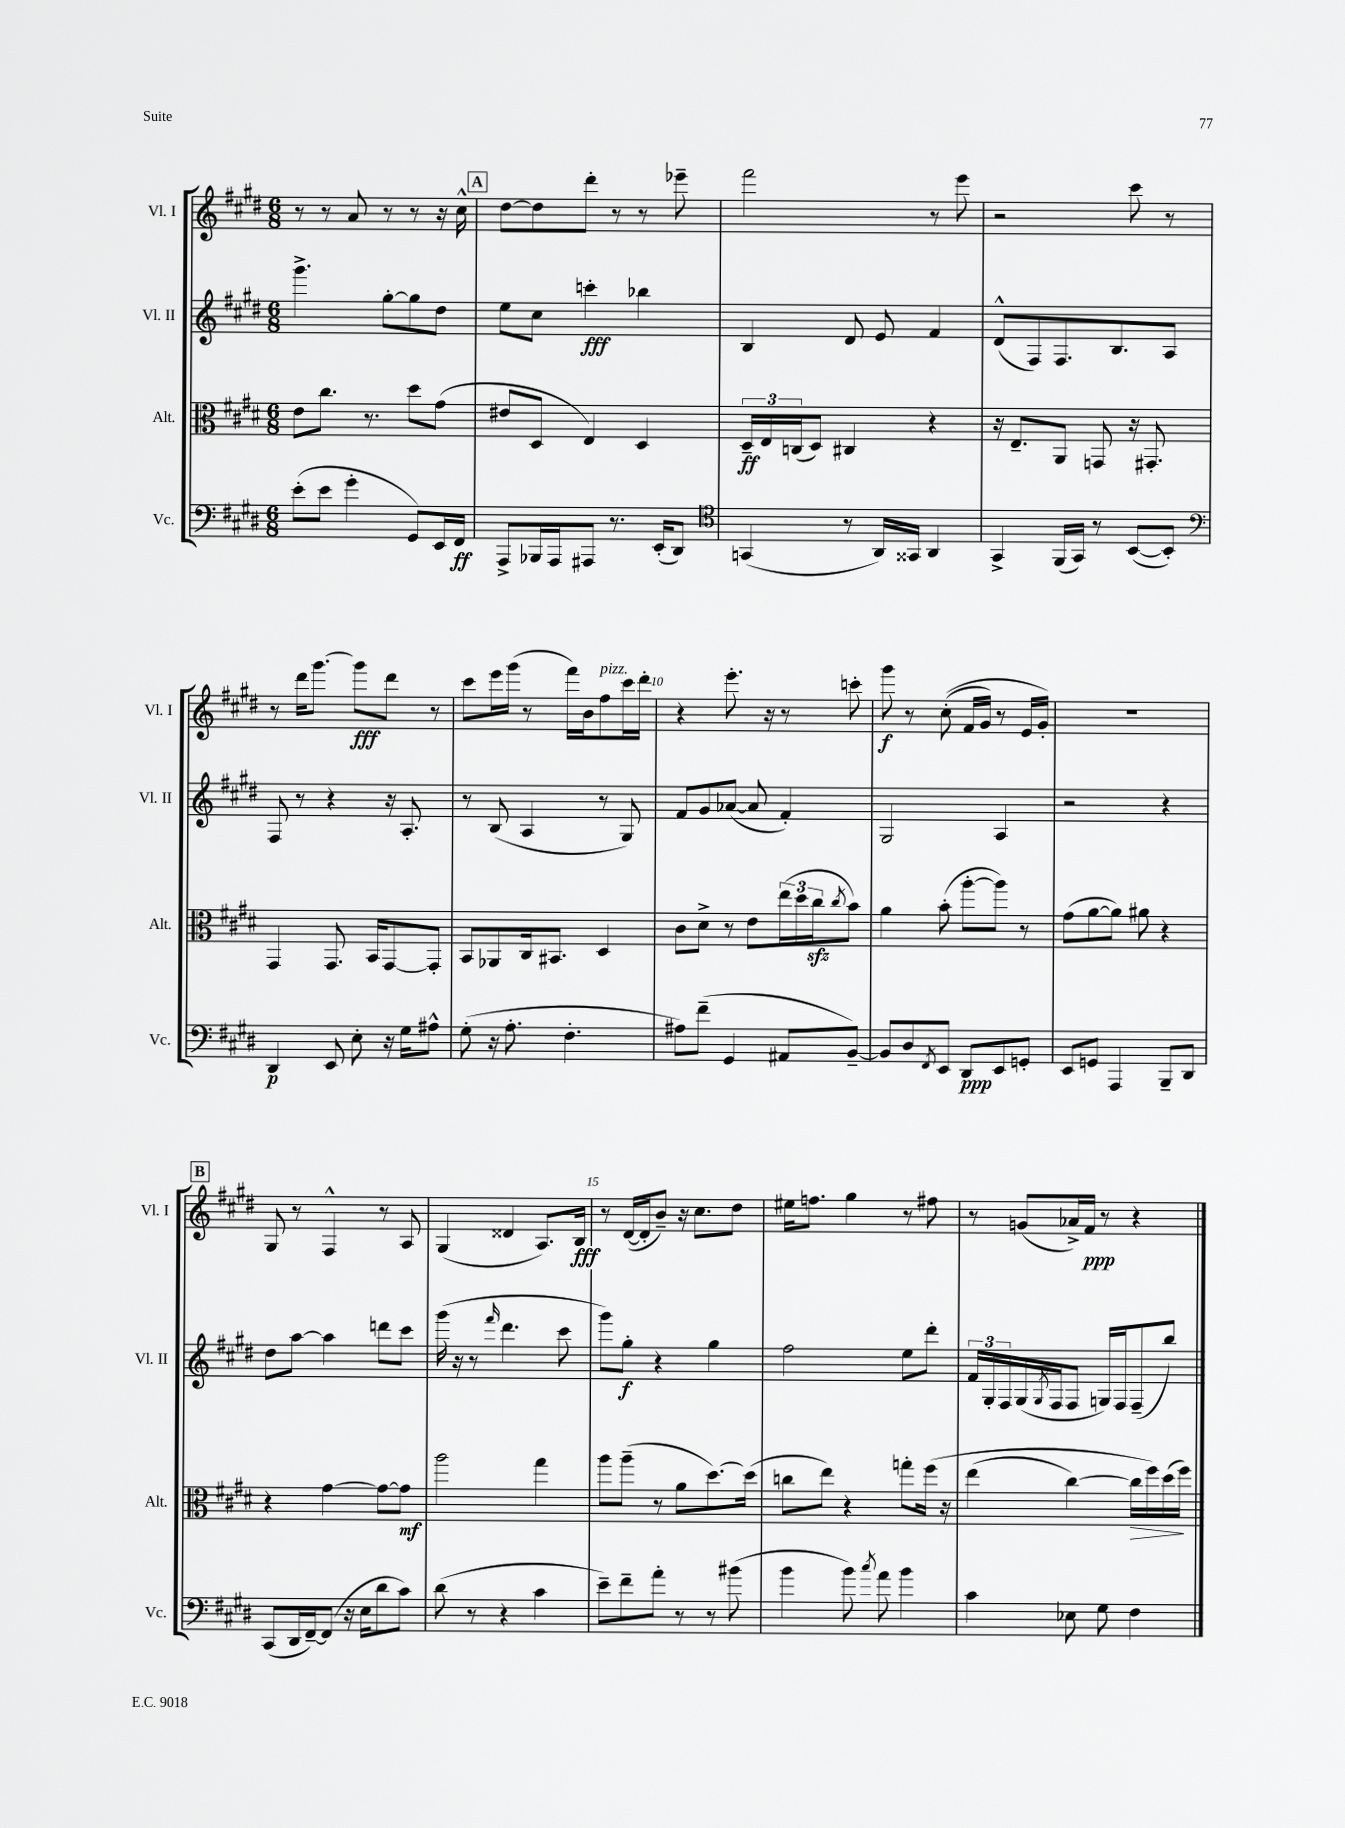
<<
\new StaffGroup <<
\new Staff = "s0" \with { instrumentName = "Vl. I" shortInstrumentName = "Vl. I" } {
    \clef treble \key e \major \numericTimeSignature \time 6/8
    r8 r8 a'8 r8 r8 r16 cis''16-^ |
    \mark \markup { \box "A" } dis''8~ dis''8 dis'''8-. r8 r8 ees'''8-- |
    fis'''2 r8 e'''8 |
    r2 cis'''8 r8 |
    r8 dis'''16 gis'''8.~ gis'''8\fff dis'''8 r8 |
    cis'''8 e'''16 gis'''16( r8 fis'''16) b'16 fis''8^\markup { \italic "pizz." } cis'''16 dis'''16-. |
    r4 e'''8.-. r16 r8 c'''8-. |
    gis'''8\f r8 cis''8-.(\( fis'16 gis'16) r8 e'16 gis'16-.\) |
    R2. |
    \mark \markup { \box "B" } gis8 r8 fis4-^ r8 a8 |
    gis4( disis'4 a8.) b16\fff |
    r8 dis'16~( dis'16-. b'8--) r16 cis''8. dis''8 |
    eis''16 f''8. gis''4 r8 fis''8 |
    r8 g'8( aes'16->) fis'16\ppp r8 r4 \bar "|." |
}
\new Staff = "s1" \with { instrumentName = "Vl. II" shortInstrumentName = "Vl. II" } {
    \clef treble \key e \major \numericTimeSignature \time 6/8
    gis'''4.-> gis''8~-. gis''8 dis''8 |
    \mark \markup { \box "A" } e''8 cis''8 c'''4-.\fff bes''4 |
    b4 dis'8 e'8 fis'4 |
    dis'8-^( fis8) fis8. b8. a8 |
    fis8 r8 r4 r16 a8.-. |
    r8 b8( a4 r8 gis8) |
    fis'8 gis'8 aes'8~( aes'8 fis'4-.) |
    gis2 a4 |
    r2 r4 |
    \mark \markup { \box "B" } dis''8 a''8~ a''4 d'''8 cis'''8 |
    gis'''16( r16 r8 \grace { fis'''16 } dis'''4. cis'''8 |
    gis'''8) gis''8-.\f r4 gis''4 |
    fis''2 e''8 dis'''8-. |
    \tuplet 3/2 { fis'16 gis16-. fis16 } gis16( \acciaccatura { gis8 } fis16 fis8 g16) fis16 fis8--( b''8) \bar "|." |
}
\new Staff = "s2" \with { instrumentName = "Alt." shortInstrumentName = "Alt." } {
    \clef alto \key e \major \numericTimeSignature \time 6/8
    e'8 cis''8. r8. dis''8 gis'8( |
    \mark \markup { \box "A" } eis'8 dis8 e4) dis4 |
    \tuplet 3/2 { dis16--\ff e16 c16( } dis8) cis4 r4 |
    r16 e8.-- a,8 g,8 r16 gis,8.-. |
    gis,4 gis,8. b,16 gis,8~ gis,8-. |
    b,8 aes,8 cis16 bis,8. dis4 |
    cis'8 dis'8-> r8 e'8 \tuplet 3/2 { e''16( dis''16 cis''16\sfz } \acciaccatura { cis''8 } b'8) |
    a'4 b'8-.( a''8~-. a''8) r8 |
    gis'8( a'8~ a'8) ais'8 r4 |
    \mark \markup { \box "B" } r4 gis'4~ gis'8~ gis'8\mf |
    a''2 gis''4 |
    a''8 a''8--( r8 a'8 dis''8.~) dis''16( |
    c''8 e''8) r4 g''8-. fis''16\( r16 |
    e''4( cis''4~) cis''16\> fis''16\) dis''16( fis''16\!) \bar "|." |
}
\new Staff = "s3" \with { instrumentName = "Vc." shortInstrumentName = "Vc." } {
    \clef bass \key e \major \numericTimeSignature \time 6/8
    e'8-.( e'8 gis'4-. gis,8) e,16 fis,16\ff |
    \mark \markup { \box "A" } a,,8-> bes,,16 a,,16 ais,,8 r8. e,16-.( dis,8) |
    \clef tenor g,4( r8 a,16) gisis,16 a,4 |
    gis,4-> fis,16( gis,16) r8 b,8~( b,8-.) |
    \clef bass dis,4\p e,8 e8-. r16 gis16 ais8-^ |
    gis8-.( r16 a8.-. fis4.-. |
    ais8) fis'8--( gis,4 ais,8 b,8~--) |
    b,8 dis8 \acciaccatura { fis,8 } e,8 dis,8\ppp e,8 g,8-. |
    e,8 g,8 a,,4 b,,8-- dis,8 |
    \mark \markup { \box "B" } cis,8( dis,16 fis,16~--) fis,8( r16 e16 dis'8 cis'8) |
    dis'8( r8 r4 cis'4 |
    e'8--) fis'8-- a'8-. r8 r8 bis'8( |
    b'4 b'8) \acciaccatura { cis''8 } a'8 b'4 |
    cis'4 ees8 gis8 fis4 \bar "|." |
}
>>
>>
\layout { \context { \Score currentBarNumber = #4 \override BarNumber.break-visibility = ##(#f #t #t) barNumberVisibility = #(every-nth-bar-number-visible 5) } }
